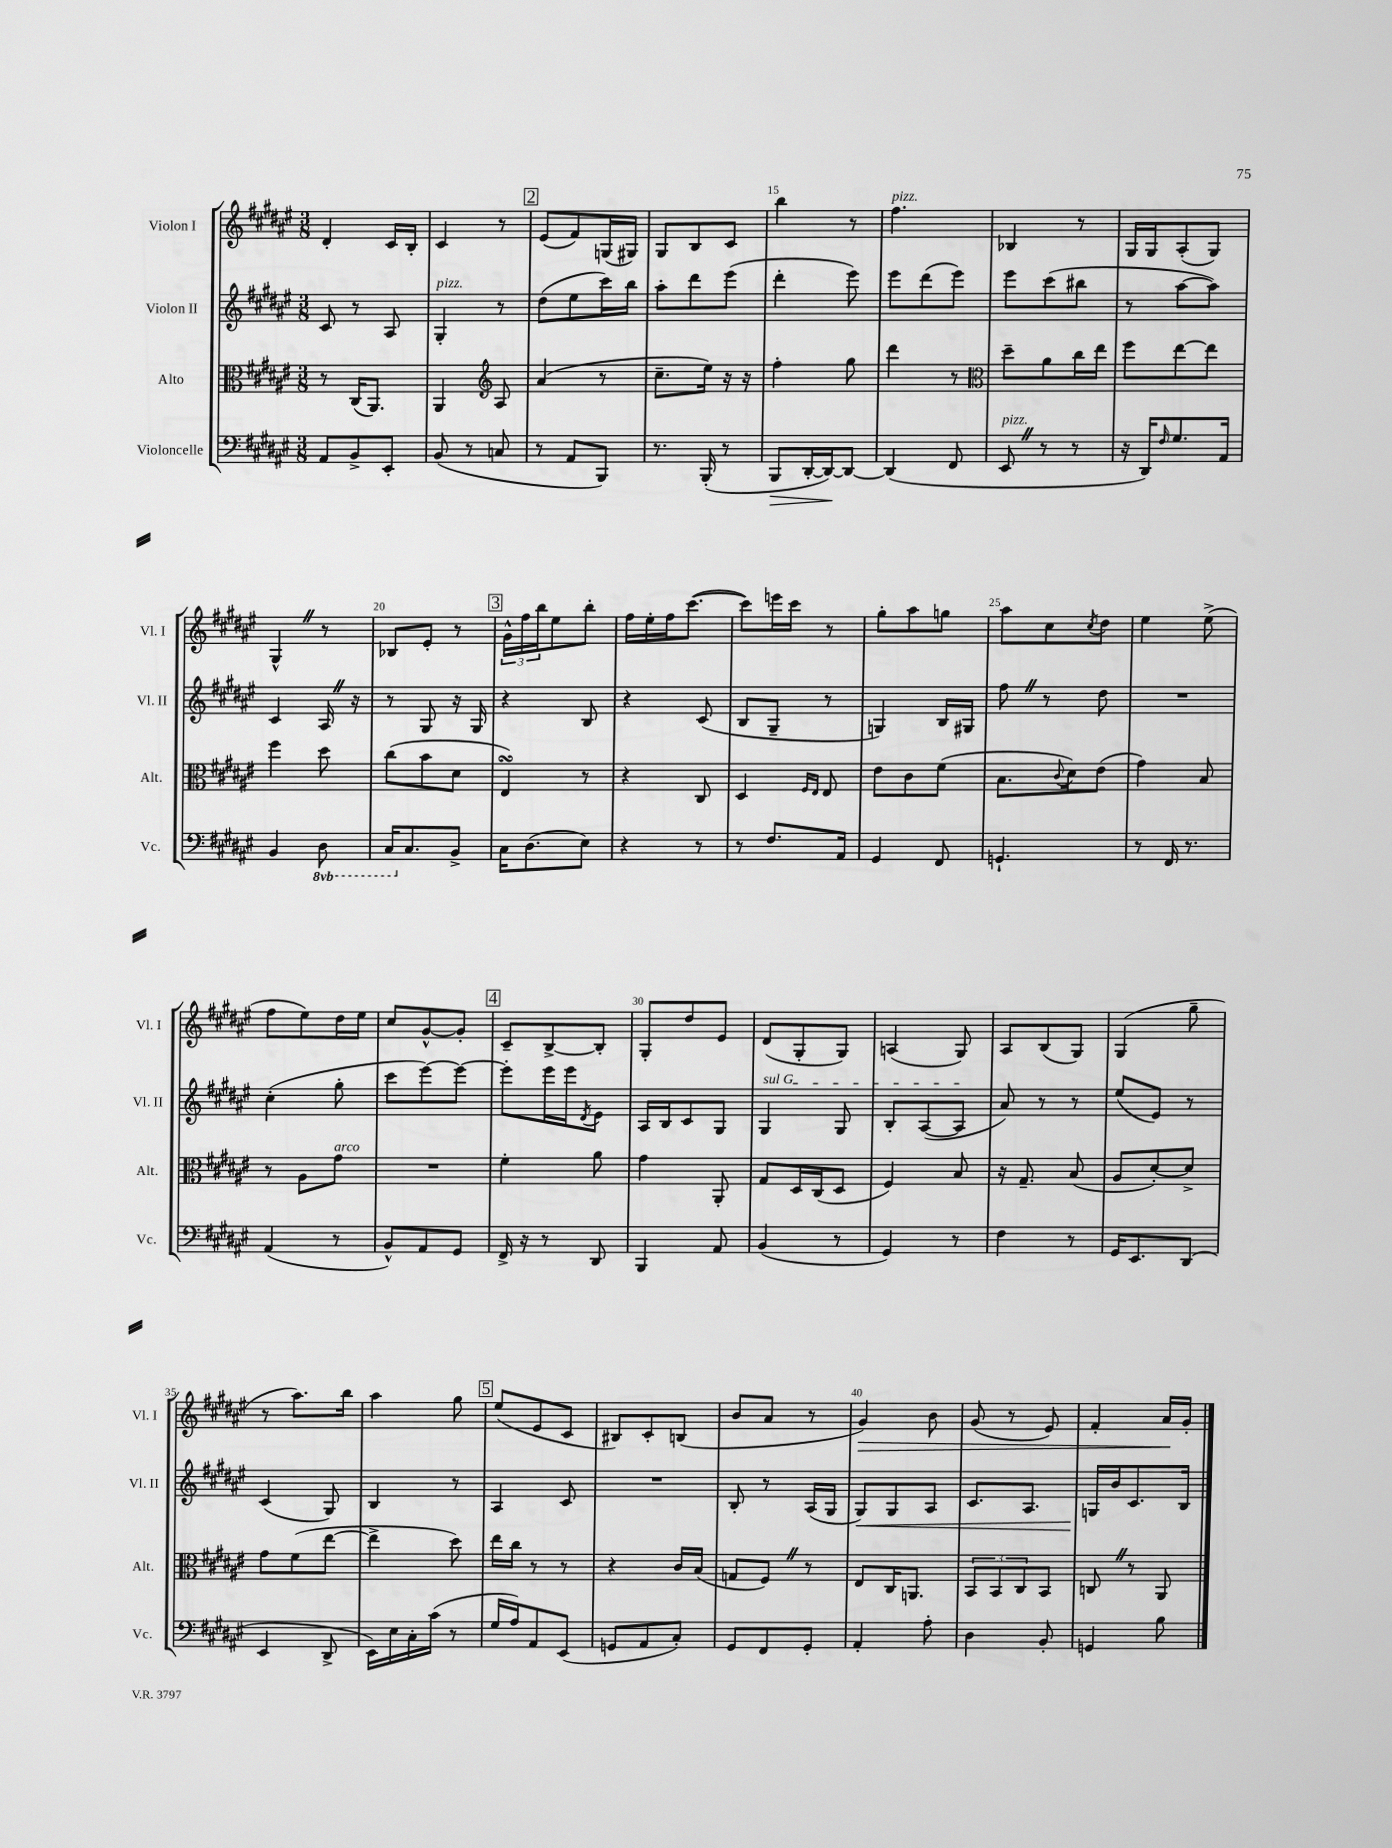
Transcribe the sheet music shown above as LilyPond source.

<<
\new StaffGroup <<
\new Staff = "s0" \with { instrumentName = "Violon I" shortInstrumentName = "Vl. I" } {
    \clef treble \key fis \major \numericTimeSignature \time 3/8
    dis'4-. cis'16 b16-. |
    cis'4 r8 |
    \mark \markup { \box "2" } eis'8( fis'8) g16( gis16) |
    gis8 b8 cis'8 |
    b''4 r8 |
    fis''4.^\markup { \italic "pizz." } |
    bes4 r8 |
    gis16 gis16 ais8-.( gis8) |
    gis4-^ \once \override BreathingSign.text = \markup { \musicglyph "scripts.caesura.straight" } \breathe r8 |
    bes8 eis'8-. r8 |
    \mark \markup { \box "3" } \tuplet 3/2 { gis'16-^ fis''16 b''16 } eis''8 b''8-. |
    fis''16 eis''16-. fis''16 cis'''8.~( |
    cis'''8) e'''16 cis'''16 r8 |
    gis''8-. ais''8 g''8 |
    ais''8 cis''8 \acciaccatura { cis''8 } dis''8 |
    eis''4 eis''8->( |
    fis''8 eis''8) dis''16 eis''16 |
    cis''8 gis'8~-^ gis'8-. |
    \mark \markup { \box "4" } cis'8-- b8~-> b8-. |
    gis8-. dis''8 eis'8 |
    dis'8( gis8-. gis8) |
    a4( gis8) |
    ais8 b8( gis8) |
    gis4( gis''8-- |
    r8 ais''8.) b''16 |
    ais''4 gis''8 |
    \mark \markup { \box "5" } eis''8( eis'8 cis'8 |
    bis8) cis'8-. b8( |
    b'8 ais'8 r8 |
    gis'4\>) b'8 |
    gis'8( r8 eis'8) |
    fis'4-. ais'16\! gis'16-. \bar "|." |
}
\new Staff = "s1" \with { instrumentName = "Violon II" shortInstrumentName = "Vl. II" } {
    \clef treble \key fis \major \numericTimeSignature \time 3/8
    cis'8 r8 ais8 |
    gis4-.^\markup { \italic "pizz." } r8 |
    \mark \markup { \box "2" } dis''8( eis''8 cis'''16) b''16 |
    ais''8-. dis'''8 eis'''8( |
    dis'''4-. eis'''8) |
    eis'''8 dis'''8( eis'''8) |
    eis'''8 cis'''8( bis''8 |
    r8 ais''8~ ais''8) |
    cis'4 ais16 \once \override BreathingSign.text = \markup { \musicglyph "scripts.caesura.straight" } \breathe r16 |
    r8 gis8 r16 gis16 |
    \mark \markup { \box "3" } r4 b8 |
    r4 cis'8( |
    b8 gis8-- r8 |
    g4) b16 gis16 |
    fis''8 \once \override BreathingSign.text = \markup { \musicglyph "scripts.caesura.straight" } \breathe r8 dis''8 |
    R4. |
    cis''4-.( gis''8-. |
    cis'''8 eis'''8~) eis'''8~ |
    \mark \markup { \box "4" } eis'''8-. eis'''16 eis'''16 \acciaccatura { dis'8 } eis'8 |
    ais16 b16 cis'8 gis8 |
    \once \override TextSpanner.bound-details.left.text = \markup { \italic "sul G" } gis4\startTextSpan gis8 |
    b8-. ais8~( ais8\stopTextSpan |
    ais'8) r8 r8 |
    eis''8( eis'8) r8 |
    cis'4( gis8) |
    b4 r8 |
    \mark \markup { \box "5" } ais4 cis'8 |
    R4. |
    b8-. r8 ais16( gis16 |
    gis8\<) gis8 ais8 |
    cis'8. ais8. |
    g16\! b'16 cis'8. b16 \bar "|." |
}
\new Staff = "s2" \with { instrumentName = "Alto" shortInstrumentName = "Alt." } {
    \clef alto \key fis \major \numericTimeSignature \time 3/8
    r8 cis16( ais,8.) |
    ais,4 \clef treble ais8 |
    \mark \markup { \box "2" } ais'4( r8 |
    cis''8.-- eis''16) r16 r16 |
    fis''4-. gis''8 |
    dis'''4 r8 |
    \clef alto dis''8-- ais'8 cis''16 eis''16 |
    fis''8 eis''8~ eis''8 |
    fis''4 dis''8 |
    cis''8( b'8 dis'8 |
    \mark \markup { \box "3" } eis4\turn) r8 |
    r4 cis8 |
    dis4 \grace { fis16 eis16 } eis8 |
    eis'8 cis'8 fis'8( |
    b8. \appoggiatura { cis'8 } dis'16) eis'8( |
    gis'4) b8 |
    r8 ais8 gis'8^\markup { \italic "arco" } |
    R4. |
    \mark \markup { \box "4" } fis'4-. ais'8 |
    gis'4 ais,8-. |
    gis8 dis16 cis16( dis8 |
    fis4) b8 |
    r16 gis8.-- b8( |
    ais8 dis'8~-.) dis'8-> |
    gis'8 fis'8( eis''8~ |
    eis''4-> dis''8) |
    \mark \markup { \box "5" } eis''16 cis''16 r8 r8 |
    r4 cis'16 b16( |
    g8 fis8) \once \override BreathingSign.text = \markup { \musicglyph "scripts.caesura.straight" } \breathe r8 |
    eis8 cis16 a,8. |
    \tuplet 3/2 { b,8 b,8 cis8 } b,8 |
    c8 \once \override BreathingSign.text = \markup { \musicglyph "scripts.caesura.straight" } \breathe r8 ais,8 \bar "|." |
}
\new Staff = "s3" \with { instrumentName = "Violoncelle" shortInstrumentName = "Vc." } {
    \clef bass \key fis \major \numericTimeSignature \time 3/8 \set Staff.ottavationMarkups = #ottavation-simple-ordinals
    ais,8 b,8-> eis,8-. |
    b,8( r8 c8 |
    \mark \markup { \box "2" } r8 ais,8 b,,8) |
    r8. b,,16-.( r8 |
    b,,8\> dis,16~-. dis,16~\!) dis,8~ |
    dis,4( fis,8 |
    eis,8^\markup { \italic "pizz." } \once \override BreathingSign.text = \markup { \musicglyph "scripts.caesura.straight" } \breathe r8 r8 |
    r16 dis,16) \grace { fis16 } gis8. ais,16 |
    b,4 \ottava #-1 dis,8 |
    cis,16 \ottava #0 cis8. b,8-> |
    \mark \markup { \box "3" } cis16 dis8.( eis8) |
    r4 r8 |
    r8 fis8. ais,16 |
    gis,4 fis,8 |
    g,4.-! |
    r8 fis,16 r8. |
    ais,4( r8 |
    b,8-^) ais,8 gis,8 |
    \mark \markup { \box "4" } fis,16-> r16 r8 dis,8 |
    b,,4 ais,8 |
    b,4( r8 |
    gis,4) r8 |
    fis4 r8 |
    gis,16 eis,8. dis,8( |
    eis,4 dis,8-> |
    eis,16) eis16 cis16-. cis'16( r8 |
    \mark \markup { \box "5" } gis16 ais16) ais,8 eis,8( |
    g,8 ais,8 cis8-.) |
    gis,8 fis,8 gis,8-. |
    ais,4-. ais8-. |
    dis4 b,8-. |
    g,4 b8 \bar "|." |
}
>>
>>
\layout { \context { \Score currentBarNumber = #11 \override BarNumber.break-visibility = ##(#f #t #t) barNumberVisibility = #(every-nth-bar-number-visible 5) } }
